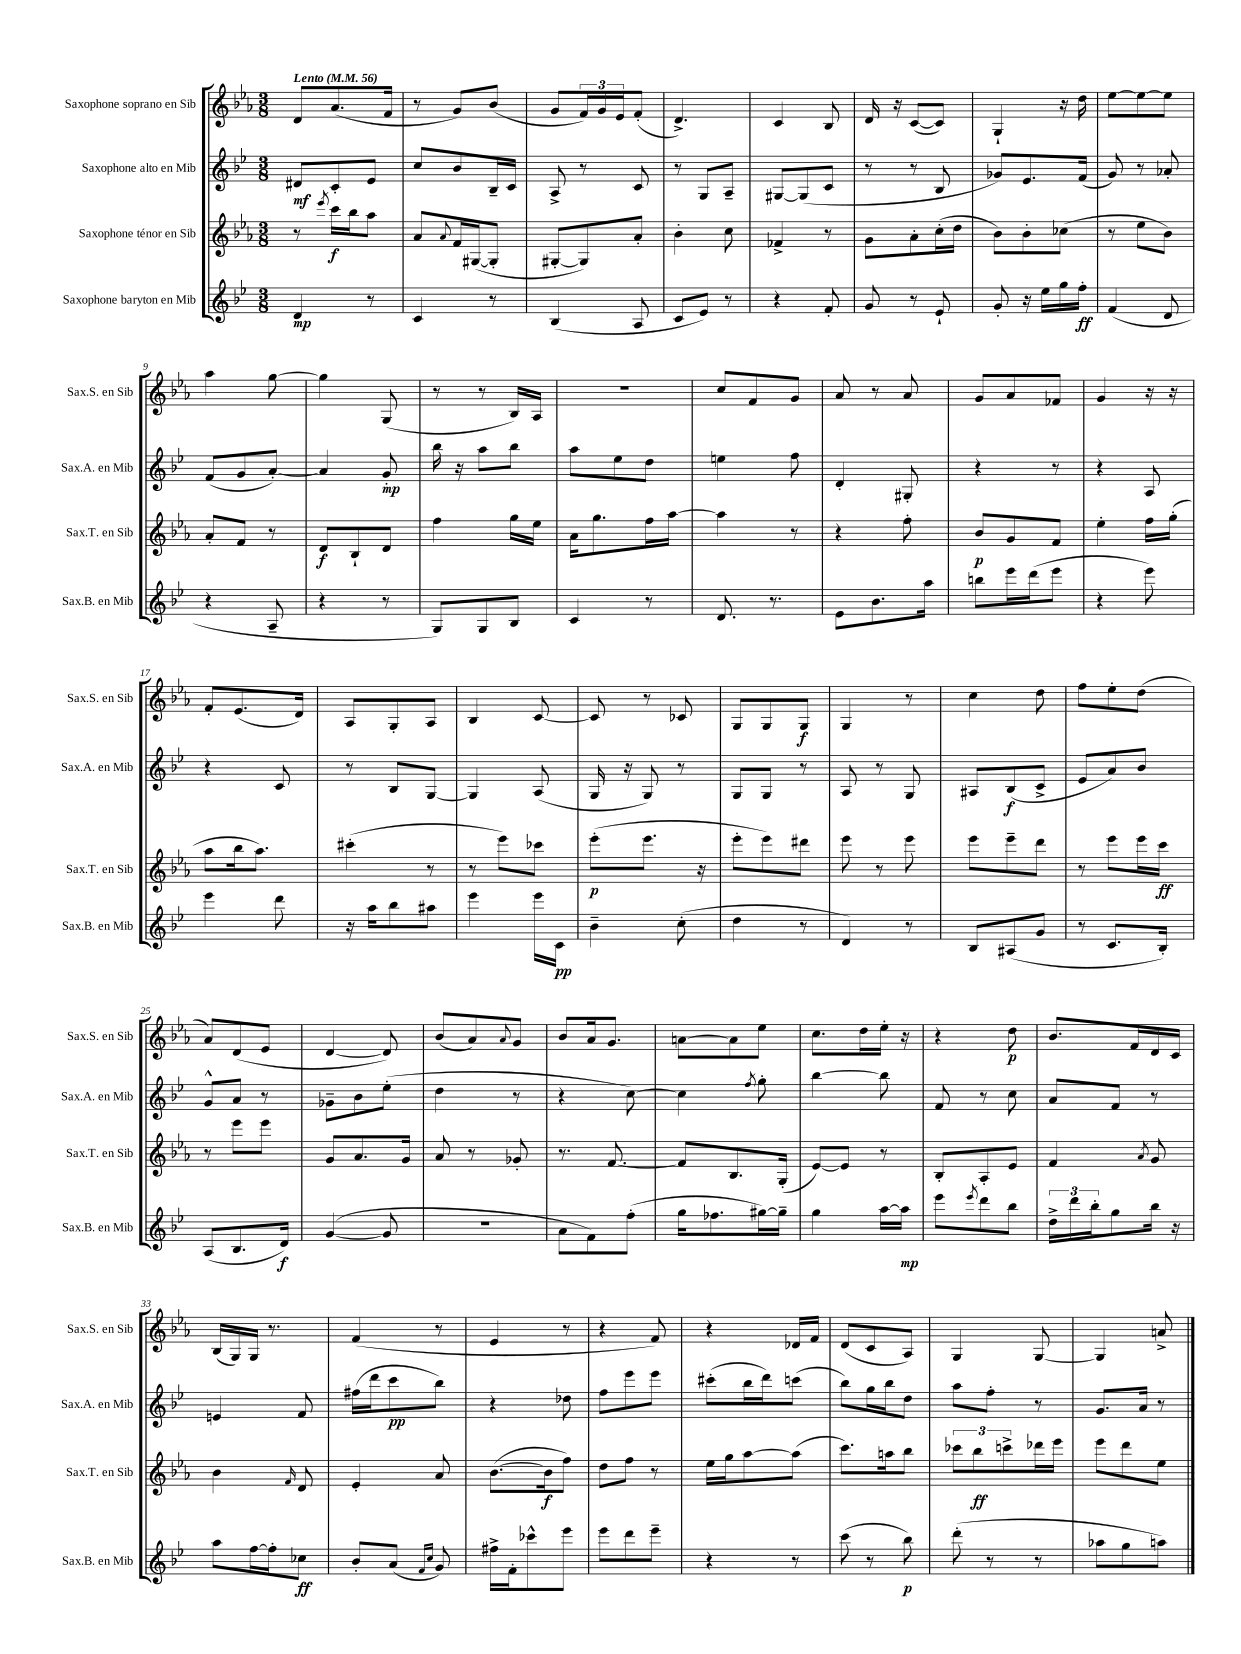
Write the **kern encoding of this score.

**kern	**kern	**kern	**kern
*staff4	*staff3	*staff2	*staff1
*clefG2	*clefG2	*clefG2	*clefG2
*k[b-e-]	*k[b-e-a-]	*k[b-e-]	*k[b-e-a-]
*M3/8	*M3/8	*M3/8	*M3/8
*MM56	*MM56	*MM56	*MM56
4d	8r	8d#	8d
.	8qeee-	.	.
.	16ccc	8c'	(8.a-
.	16bb-	.	.
8r	8aa-	8e-	.
.	.	.	16f
=	=	=	=
4c	8a-	8cc	8r
.	8qqa-	.	.
.	16f	8b-	8g)
.	([16G#	.	.
8r	8G#']	16B-~	(8b-
.	.	16c	.
=	=	=	=
(4B-	[8G#'	8A^	8g
.	8G#])	8r	24f)
.	.	.	24g
.	.	.	24e-
8A	8a-'	8c	(8f'
=	=	=	=
8c	4b-'	8r	4.d^)
8e-)	.	8G	.
8r	8cc	8A~	.
=	=	=	=
4r	4f-^	[8G#	4c
.	.	(8G#]	.
8f'	8r	8c	8B-
=	=	=	=
8g	8g	8r	16d
.	.	.	16r
8r	8a-'	8r	([8c
8e-`	(16cc'	8B-	8c])
.	16dd	.	.
=	=	=	=
8g'	8b-)	8g-)	4G`
16r	8b-'	8.e-	.
16ee-	.	.	.
16gg	(8cc-	.	16r
16ff'	.	(16f	16dd
=	=	=	=
(4f	8r	8g)	[8ee-
.	8ee-	8r	8ee-_
8d	8b-)	8a-'	8ee-]
=	=	=	=
4r	8a-'	(8f	4aa-
.	8f	8g	.
8A~	8r	[8a')	[8gg
=	=	=	=
4r	8d	4a]	4gg]
.	8B-`	.	.
8r	8d	8g'	(8G
=	=	=	=
8G)	4ff	16bb-	8r
.	.	16r	.
8G	.	8aa	8r
8B-	16gg	8bb-	16B-)
.	16ee-	.	16A-
=	=	=	=
4c	16a-	8aa	4.r
.	8.gg	.	.
.	.	8ee-	.
8r	16ff	8dd	.
.	[16aa-	.	.
=	=	=	=
8.d	4aa-]	4ee	8cc
.	.	.	8f
8.r	.	.	.
.	8r	8ff	8g
=	=	=	=
8e-	4r	4d'	8a-
8.b-	.	.	8r
.	8ff'	8G#'	8a-
16aa	.	.	.
=	=	=	=
8bb	8b-	4r	8g
16eee-	8g	.	8a-
(16ddd	.	.	.
8eee-	8f	8r	8f-
=	=	=	=
4r	4ee-'	4r	4g
8eee-)	16ff	8A	16r
.	(16gg'	.	16r
=	=	=	=
4eee-	8aa-	4r	8f'
.	16bb-	.	(8.e-
.	8.aa-)	.	.
8ddd	.	8c	.
.	.	.	16d)
=	=	=	=
16r	(4ccc#'	8r	8A-
16aa	.	.	.
8bb-	.	8B-	8G'
8aa#	8r	[8G	8A-
=	=	=	=
4eee-	8r	4G]	4B-
.	8eee-)	.	.
16eee-	8ccc-	(8A	[8c
16c	.	.	.
=	=	=	=
4b-~	(8eee-'	16G	8c]
.	.	16r	.
.	8.eee-	8G)	8r
(8cc'	.	8r	8c-
.	16r	.	.
=	=	=	=
4dd	8eee-'	8G	8G
.	8eee-)	8G	8G
8r	8ddd#	8r	8G
=	=	=	=
4d)	8eee-	8A	4G
.	8r	8r	.
8r	8eee-	8G	8r
=	=	=	=
8B-	8eee-	8A#	4cc
(8A#	8eee-~	(8B-	.
8g	8ddd	8c^	8dd
=	=	=	=
8r	8r	8e-	8ff
8.c	8eee-	8a)	8ee-'
.	16eee-	8b-	(8dd
16B-')	16ccc	.	.
=	=	=	=
(8A	8r	8g^^	8a-)
8.B-	8eee-	8a	(8d
.	8eee-	8r	8e-
16d)	.	.	.
=	=	=	=
([4g	8g	8g-~	[4d
.	8.a-	8b-	.
8g]	.	(8ee-'	8d])
.	16g	.	.
=	=	=	=
4.r	8a-	4dd	(8b-
.	8r	.	8a-)
.	.	.	8qqa-
.	8g-'	8r	8g
=	=	=	=
8a	8.r	4r	8b-
8f)	.	.	16a-
.	[8.f	.	8.g
(8ff'	.	[8cc)	.
=	=	=	=
16gg	8f]	4cc]	[8a
8.ff-	.	.	.
.	8.B-	.	8a]
.	.	8qff	.
[16gg#)	.	8gg'	8ee-
16gg#~]	(16G'	.	.
=	=	=	=
4gg	[8e-)	[4bb-	8.cc
.	8e-]	.	.
.	.	.	16dd
[16aa	8r	8bb-]	16ee-'
16aa]	.	.	16r
=	=	=	=
8eee-	8B-'	8f	4r
8qeee-	.	.	.
8ddd	8A-'	8r	.
8bb-	8e-	8cc	8dd
=	=	=	=
24dd^	4f	8a	8.b-
24ddd	.	.	.
24bb-'	.	.	.
8gg	.	8f	.
.	.	.	16f
.	8qa-	.	.
16bb-	8g	8r	16d
16r	.	.	16c
=	=	=	=
8aa	4b-	4e	(16B-
.	.	.	16G)
[16ff	.	.	16G
16ff']	.	.	8.r
.	16qqf	.	.
8cc-	8d	8f	.
=	=	=	=
8b-'	4e-'	(16ff#	(4f
.	.	16ddd	.
(8a	.	8ccc	.
16qqf	.	.	.
16qqcc	.	.	.
8g)	8a-	8bb-)	8r
=	=	=	=
16ff#^	([8.b-	4r	4e-
16f'	.	.	.
8ccc-^^	.	.	.
.	16b-]	.	.
8eee-	8ff)	8dd-	8r
=	=	=	=
8eee-	8dd	8ff	4r
8ddd	8ff	8eee-	.
8eee-~	8r	8eee-	8f)
=	=	=	=
4r	16ee-	(8ccc#'	4r
.	16gg	.	.
.	[8aa-	16bb-	.
.	.	16ddd)	.
8r	(8aa-]	(8ccc	16d-
.	.	.	16f
=	=	=	=
(8ccc	8.ccc)	8bb-)	(8d
8r	.	16gg	8c
.	16aa	16bb-	.
8bb-)	8bb-	8dd	8A-)
=	=	=	=
(8ddd'	12ccc-	8aa	4G
.	12bb-	.	.
8r	.	8ff'	.
.	12ccc^	.	.
8r	16ddd-	8r	[8G
.	16eee-	.	.
=	=	=	=
8aa-	8eee-	8.g	4G]
8gg	8ddd	.	.
.	.	16a	.
8aa)	8ee-	8r	8a^
==	==	==	==
*-	*-	*-	*-
